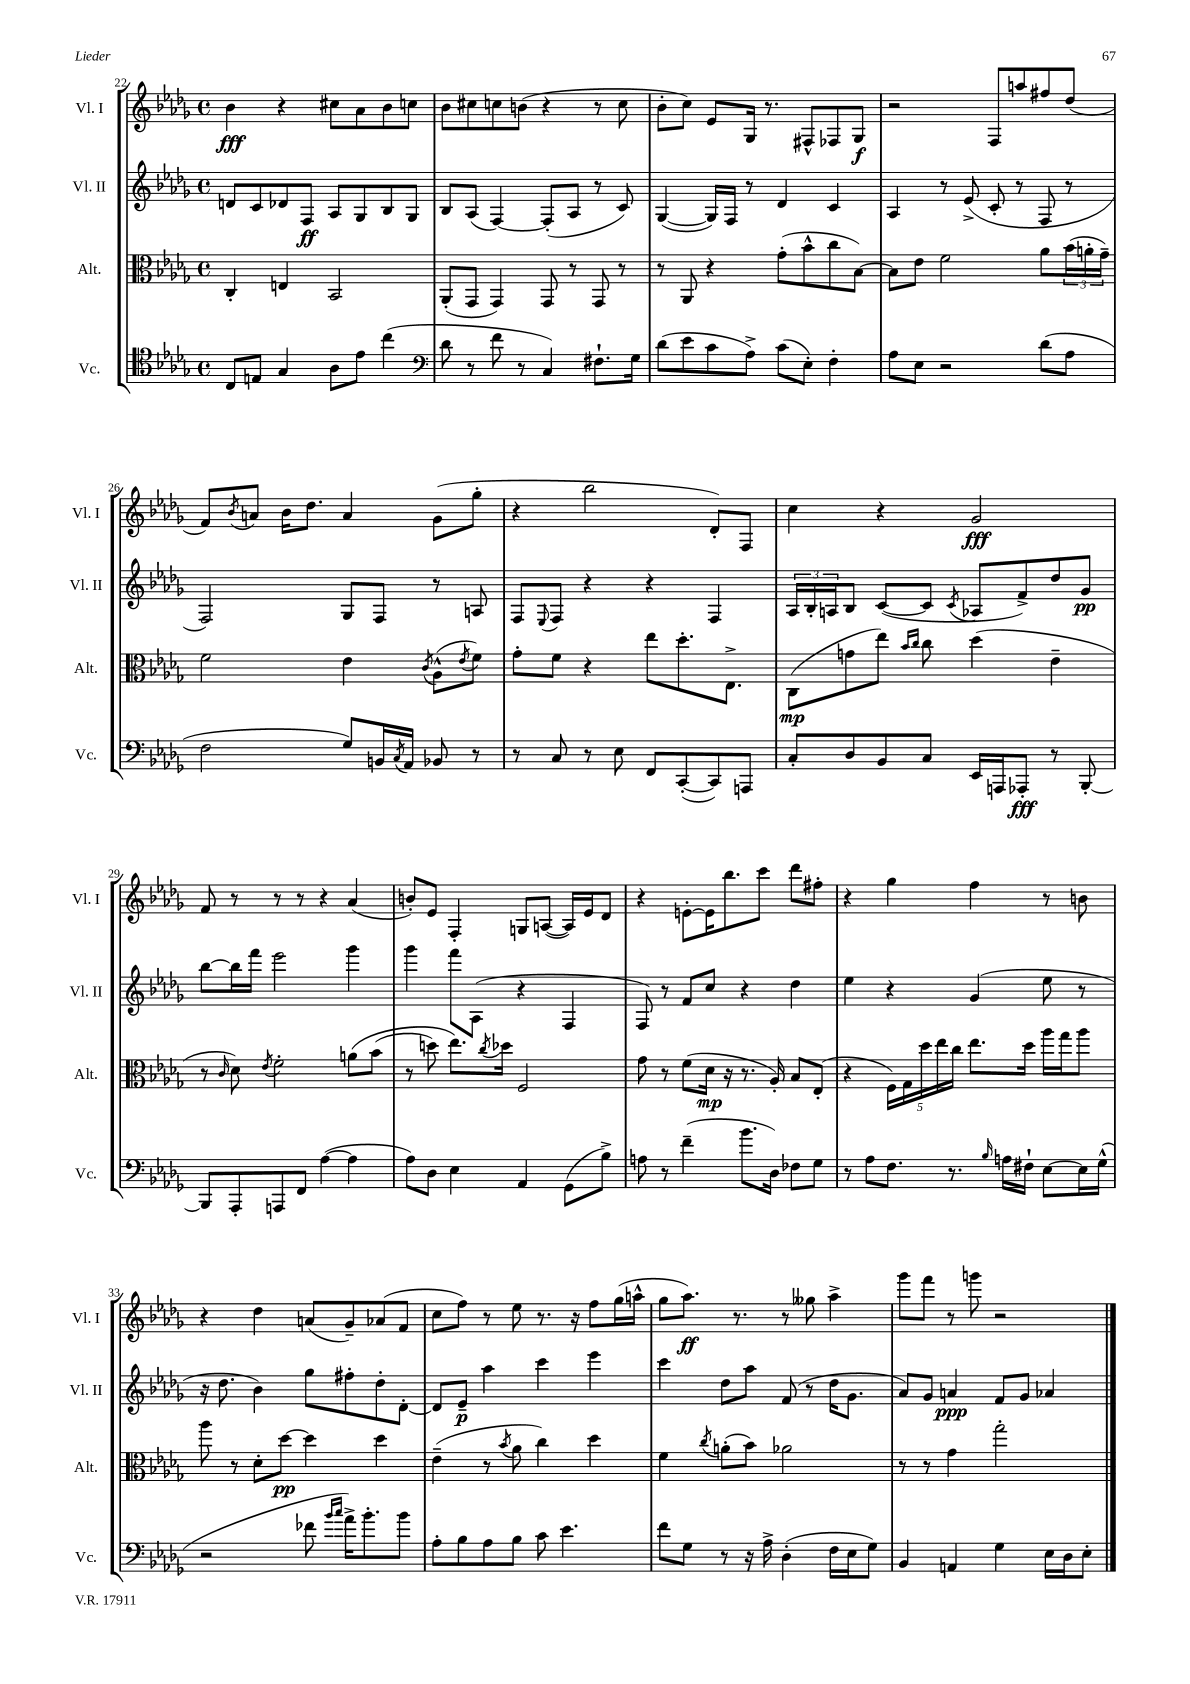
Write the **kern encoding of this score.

**kern	**kern	**kern	**kern
*staff4	*staff3	*staff2	*staff1
*clefC4	*clefC3	*clefG2	*clefG2
*k[b-e-a-d-g-]	*k[b-e-a-d-g-]	*k[b-e-a-d-g-]	*k[b-e-a-d-g-]
*M4/4	*M4/4	*M4/4	*M4/4
*met(c)	*met(c)	*met(c)	*met(c)
8C	4C'	8d	4b-
8E	.	8c	.
4G-	4E	8d-	4r
.	.	8F	.
8A-	2BB-	8A-	8cc#
8e-	.	8G-	8a-
(4cc	.	8B-	8b-
.	.	8G-	8cc
=	=	=	=
*clefF4	*	*	*
8d-	(8AA-'	8B-	8b-
8r	8GG-	(8A-	8cc#
8f	4GG-)	[4F)	8cc
8r	.	.	(8b
4C)	8GG-	(8F']	4r
.	8r	8A-	.
8.F#`	8GG-	8r	8r
.	8r	8c)	8cc
16G-	.	.	.
=	=	=	=
(8d-	8r	([4G-	8b-'
8e-	8AA-	.	8cc)
8c	4r	16G-])	8e-
.	.	16F	.
8A-^)	.	8r	16G-
.	.	.	8.r
(8c	(8g-'	4d-	.
8E-')	8b-^^	.	8F#^^
4F'	8cc	4c	8F-
.	[8B-)	.	8G-
=	=	=	=
8A-	8B-]	4A-	2r
8E-	8e-	.	.
2r	2f	8r	.
.	.	(8e-^	.
.	.	8c'	8F
.	.	8r	8aa
(8d-	8a-	8F	8ff#
8A-	(24b-	8r	(8dd-
.	24a'	.	.
.	24g-~)	.	.
=	=	=	=
2F	2f	2F)	8f)
.	.	.	8qb-
.	.	.	8a
.	.	.	16b-
.	.	.	8.dd-
8G-)	4e-	8G-	4a
16BB	.	8F	.
8qC	.	.	.
16AA-	.	.	.
.	8qc	.	.
8BB-	(8A-^^	8r	(8g-
.	8qe-	.	.
8r	8f)	8A	8gg-'
=	=	=	=
8r	8g-'	8F	4r
.	.	8qqE-	.
8C	8f	8F	.
8r	4r	4r	2bb-
8E-	.	.	.
8FF	8ee-	4r	.
([8CC'	8.dd-'	.	.
8CC])	.	4F	8d-')
.	8.E-^	.	.
8AAA	.	.	8F
=	=	=	=
8C'	(8C	24A-	4cc
.	.	24B-'	.
.	.	24A	.
8D-	8g	8B-	.
8BB-	8ee-)	([8c	4r
.	16qqb-	.	.
.	16qqcc	.	.
8C	8cc	8c]	.
.	.	8qc	.
16EE-	(4dd-	8A-	2g-
16AAA	.	.	.
8AAA-'	.	8f^)	.
8r	4e-~	8dd-	.
[8BBB-'	.	8g-	.
=	=	=	=
8BBB-]	8r	[8bb-	8f
.	16qqc	.	.
8AAA-'	8d-)	16bb-]	8r
.	.	16fff	.
.	8qe-	.	.
8AAA	2f'	2eee-	8r
8FF	.	.	8r
([4A-	.	.	4r
4A-]	&(8a	4ggg-	(4a-
.	(8b-	.	.
=	=	=	=
8A-)	8r	4ggg-	8b')
8D-	8dd)	.	8e-
4E-	8.ee-&)	8fff	4F'
.	.	(8A-	.
.	8qcc	.	.
.	16dd-	.	.
4AA-	2F	4r	8G
.	.	.	([8A
(8GG-	.	4F	16A])
.	.	.	16e-
8B-^)	.	.	8d-
=	=	=	=
8A	8g-	8F)	4r
8r	8r	8r	.
(4f~	(8f	8f	[8e'
.	16d-	8cc	16e]
.	16r	.	8.bb-
8.b-	8.r	4r	.
.	.	.	8ccc
16D-)	16A-')	.	.
8F-	8B-	4dd-	8ddd-
8G-	(8E-'	.	8ff#'
=	=	=	=
8r	4r	4ee-	4r
8A-	.	.	.
8.F	20F)	4r	4gg-
.	20G-	.	.
.	20dd-	.	.
.	20ee-	.	.
8.r	.	.	.
.	20cc	.	.
.	8.ee-	(4g-	4ff
16qqB-	.	.	.
16A	.	.	.
16F#`	16dd-	.	.
[8E-	16aa-	8ee-	8r
.	16gg-	.	.
16E-]	8aa-	8r	8b
(16G-^^	.	.	.
=	=	=	=
2r	8aa-	16r	4r
.	.	8.dd-	.
.	8r	.	.
.	8d-'	4b-)	4dd-
.	[8dd-	.	.
8f-	4dd-]	8gg-	(8a
16qqb-	.	.	.
16qqcc	.	.	.
16a-^)	.	8ff#'	8g-~)
8.b-'	.	.	.
.	4dd-	8dd-'	(8a-
8b-	.	[8d-'	8f
=	=	=	=
8A-'	(4e-~	8d-]	8cc
8B-	.	8e-~	8ff)
8A-	8r	4aa-	8r
.	8qb-	.	.
8B-	8a-	.	8ee-
8c	4cc)	4ccc	8.r
4.e-	.	.	.
.	.	.	16r
.	4dd-	4eee-	8ff
.	.	.	(16gg-
.	.	.	16aa^^
=	=	=	=
8f	4f	4ccc	8gg-
8G-	.	.	8.aa-)
.	8qcc	.	.
8r	(8a'	8dd-	.
.	.	.	8.r
16r	8b-)	8aa-	.
16A-^	.	.	.
(4D-'	2a-	(8f	8r
.	.	8r	8gg--
16F	.	16dd-	4aa-^
16E-	.	8.g-	.
8G-)	.	.	.
=	=	=	=
4BB-	8r	8a-)	8ggg-
.	8r	8g-	8fff
4AA	4g-	4a	8r
.	.	.	8ggg
4G-	2gg-'	8f	2r
.	.	8g-	.
16E-	.	4a-	.
16D-	.	.	.
8E-'	.	.	.
==	==	==	==
*-	*-	*-	*-
